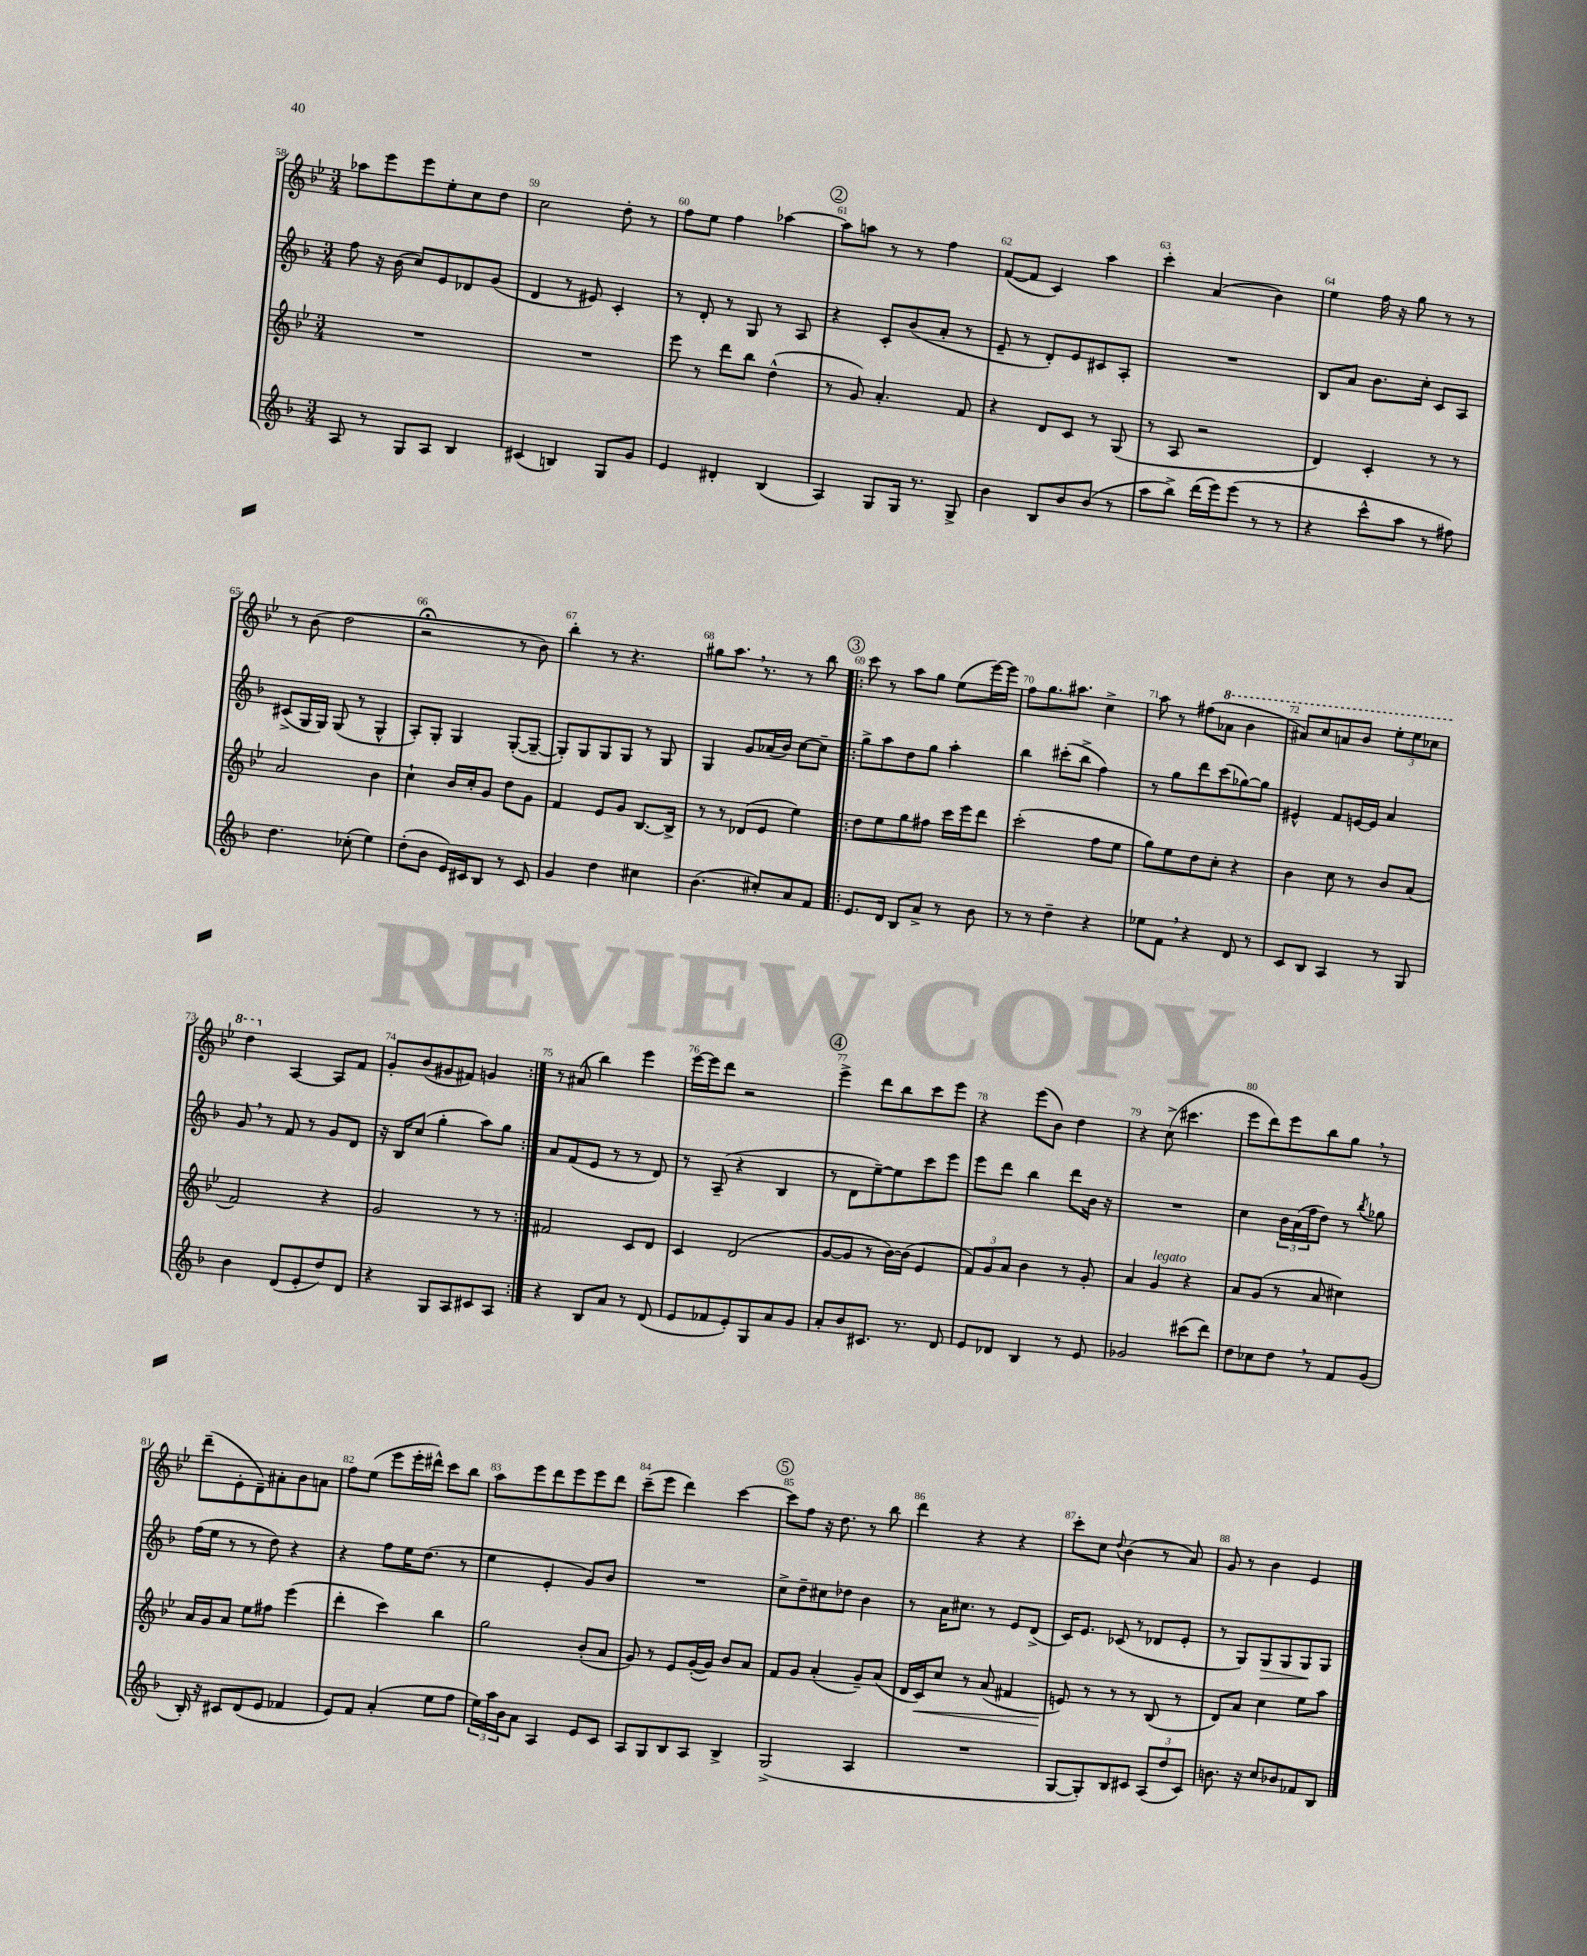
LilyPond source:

<<
\new StaffGroup <<
\new Staff = "s0" {
    \clef treble \key bes \major \numericTimeSignature \time 3/4
    aes''8 ees'''8 ees'''8 ees''8-. c''8 d''8 |
    c''2 d''8-. r8 |
    f''8 ees''8 f''4 aes''4~ |
    \mark \markup { \circle "2" } aes''8 a''8 r8 r8 f''4 |
    f'8~( f'8 c'4) a''4 |
    c'''4-. a'4( bes'4) |
    ees''4 f''16 r16 g''8 r8 r8 |
    r8 bes'8( d''2 |
    r2\fermata r8 bes'8) |
    bes''4-. r8 r4. |
    gis''8 a''8. \breathe r8. r8 bes''8 |
    \repeat volta 2 { \mark \markup { \circle "3" } c'''8 r8 a''8 g''8 ees''8( ees'''16~) ees'''16 |
    f''8 g''8. ais''8. c''4-> |
    a''8 r8 fis''8( \ottava #1 aes''8 bes''4 |
    ais''8) c'''8 a''8 bes''8 \tuplet 3/2 { ees'''8-. ees'''8 ces'''8 } |
    d'''4 \ottava #0 a4~ a8 f'8 |
    g'8-. bes'8( gis'8 fis'8) g'4 | }
    r8 ais'8( bes''4) ees'''4 |
    ees'''16~ ees'''16 d'''8 r2 |
    \mark \markup { \circle "4" } ees'''4-> d'''8 bes''8 c'''8 ees'''8 |
    r4 ees'''8( bes'8) d''4 |
    r4 c''8->( cis'''4. |
    ees'''8 d'''8) ees'''8 bes''8 g''8 \breathe r8 |
    d'''8--( ees'8-. d'8--) ais'8-. bes'8 a'8 |
    f''8 ees''8( ees'''8 ees'''16-. dis'''16-^) c'''8 bes''8 |
    a''8 ees'''8 d'''8 ees'''8 ees'''8 d'''8 |
    c'''8--( ees'''8 d'''4) c'''4~ |
    \mark \markup { \circle "5" } c'''8 f''8 r16 d''8. r8 bes''8 |
    d'''4 r4 r4 |
    c'''8-. c''8 \appoggiatura { d''8 } bes'4( r8 a'8) |
    g'8 r8 bes'4 ees'4 \bar "|." |
}
\new Staff = "s1" {
    \clef treble \key f \major \numericTimeSignature \time 3/4
    f''8 r16 bes'16( c''8) e'8 des'8 g'8( |
    d'4 r8 eis'8) c'4-. |
    r8 d'8-. r8 g8 r8 a8 |
    \mark \markup { \circle "2" } r4 c'8-. bes'8( a'8-. r8 |
    e'8-- r8 d'8-.) e'8 cis'8 a8-. |
    R2. |
    bes8 a'8 bes'8. c''16-. c'8 a8 |
    cis'8->( g16 g16) g8( r8 g4-^ |
    a8-.) g8-. g4 g8~-.( g8~-- |
    g8-.) g8 g8 g8 r8 g8 |
    g4 g'8 aes'16( bes'16) c''8~ c''8-- |
    \repeat volta 2 { \mark \markup { \circle "3" } g''8-> a''8 d''8 g''8 a''4-. |
    bes''4 cis'''8-.( bes''8-> f''4) |
    r8 g''8 d'''8 c'''8( ges''8~) ges''8 |
    eis'4-^ f'8 e'16~ e'16 a'4 |
    g'8 \breathe r8 f'8 r8 g'8 d'8 |
    r16 bes16 c''8( g''4-. a''8) g''8 | }
    a'8 f'8( e'8 r8 r8 d'8) |
    r8 a8--( r4 bes4 |
    \mark \markup { \circle "4" } r8 d'8 e''8~--) e''8 c'''8 e'''8 |
    e'''8 d'''8 bes''4 d'''8 bes'16 r16 |
    R2. |
    c''4 \tuplet 3/2 { bes'16 a'16( f''16 } d''8) r8 \acciaccatura { bes''8 } ges''8 |
    f''16( e''16 r8 r8 d''8) r4 |
    r4 f''8 e''16 d''8.( r8 |
    e''4 e'4-. g'8) bes'8 |
    R2. |
    \mark \markup { \circle "5" } c''8-> d''8-- cis''8 des''8 bes'4 |
    r8 a'16 cis''8. r8 e'8 d'8->( |
    c'16) e'8. ces'8( r8 des'8 e'8-. |
    r8 g8) g8\> g8 g8\! g8 \bar "|." |
}
\new Staff = "s2" {
    \clef treble \key bes \major \numericTimeSignature \time 3/4
    R2. |
    R2. |
    ees'''8 r8 d'''8 bes''8 d''4-^( |
    \mark \markup { \circle "2" } r8 g'8) a'4.-. f'8 |
    r4 d'8 c'8 r8 g8( |
    r8 a8 r2 |
    d'4) c'4-. r8 r8 |
    a'2 bes'4 |
    c''4-! bes'16 c''16-. g'8 d''8 g'8 |
    f'4 ees'8 g'8 bes8.~ bes16-> |
    r8 r8 des'8( ees'8 ees''4) |
    \repeat volta 2 { \mark \markup { \circle "3" } d''8 ees''8 g''8 fis''8 c'''16 ees'''16 d'''8 |
    c'''2-.( f''8 ees''8 |
    g''8) ees''8 d''8 c''8-. r4 |
    bes'4 c''8 r8 bes'8 a'8( |
    f'2) r4 |
    g'2 r8 r8 | }
    fis'2 c'8 d'8 |
    c'4 d'2( |
    \mark \markup { \circle "4" } g'8~ g'8 r8 bes'16~) bes'16( ees'4 |
    \tuplet 3/2 { f'8) g'8 a'8 } bes'4 r8 g'8-. |
    a'4 g'4^\markup { \italic "legato" } r4 |
    a'8 g'8( r8 a'8 cis''4) |
    a'16 g'16 a'8 ees''8 fis''8 ees'''4( |
    d'''4-. c'''4) bes''4 |
    g''2 bes'8-.( a'8 |
    g'8) r8 ees'8 g'16~-.( g'16) bes'8 a'8 |
    \mark \markup { \circle "5" } f'8 g'8 a'4-.( g'8--) a'8( |
    d'16 c'16\<) c''8 r8 a'8( fis'4 |
    e'8\!) r8 r8 r8 bes8( r8 |
    d'8) a'8 c''4 ees''8 a''8 \bar "|." |
}
\new Staff = "s3" {
    \clef treble \key f \major \numericTimeSignature \time 3/4
    a8 r8 g8 a8 bes4 |
    cis'4( b4) g8 g'8 |
    e'4 dis'4-. bes4( |
    \mark \markup { \circle "2" } a4) g8 g16 r8. g8-> |
    bes'4 bes8 bes'8 bes'8( r8 |
    a''8 bes''8->) d'''16( e'''16) e'''8( r8 r8 |
    r4 c'''8-^ a''8 r8 fis''8) |
    d''4. ces''8-.( e''4) |
    d''8-.( bes'8 e'16) cis'16 bes8 r8 cis'8 |
    g'4 d''4 cis''4 |
    bes'4.( cis''8-.) a'8 f'8 |
    \repeat volta 2 { \mark \markup { \circle "3" } e'8. d'16 bes8 a'8-> r8 bes'8 |
    r8 r8 d''4-- r4 |
    ees''8 f'8 \breathe r4 d'8 r8 |
    c'8 bes8 a4 r8 g8 |
    bes'4 d'8( e'8-. d''8) d'8 |
    r4 g8 a8 cis'8 a8 | }
    r4 bes8 a'8 r8 d'8( |
    e'8 fes'8 e'8-.) g8 a'8 g'8 |
    \mark \markup { \circle "4" } a'8-. bes'8 cis'8. r8. d'8 |
    e'8 des'8 bes4 r8 e'8 |
    ges'2 cis'''8( d'''8) |
    d''8 ces''8 d''8 \breathe r8 f'8 g'8( |
    bes16-.) r16 cis'8 d'8( e'8 fes'4 |
    e'8) f'8 a'4-.( e''8 f''8 |
    \tuplet 3/2 { e''16) a''16 bes'16 } a'8 a4 e'8 c'8 |
    a8 g8 bes8 a8 bes4-> |
    \mark \markup { \circle "5" } g2->( a4 |
    R2. |
    g8~ g8-.) bes8 cis'8 \tuplet 3/2 { a8( d''8 cis'8) } |
    b'8. r16 c''8 bes'8 fes'8 bes8 \bar "|." |
}
>>
>>
\layout { \context { \Score currentBarNumber = #58 \override BarNumber.break-visibility = ##(#f #t #t) barNumberVisibility = #all-bar-numbers-visible } }
